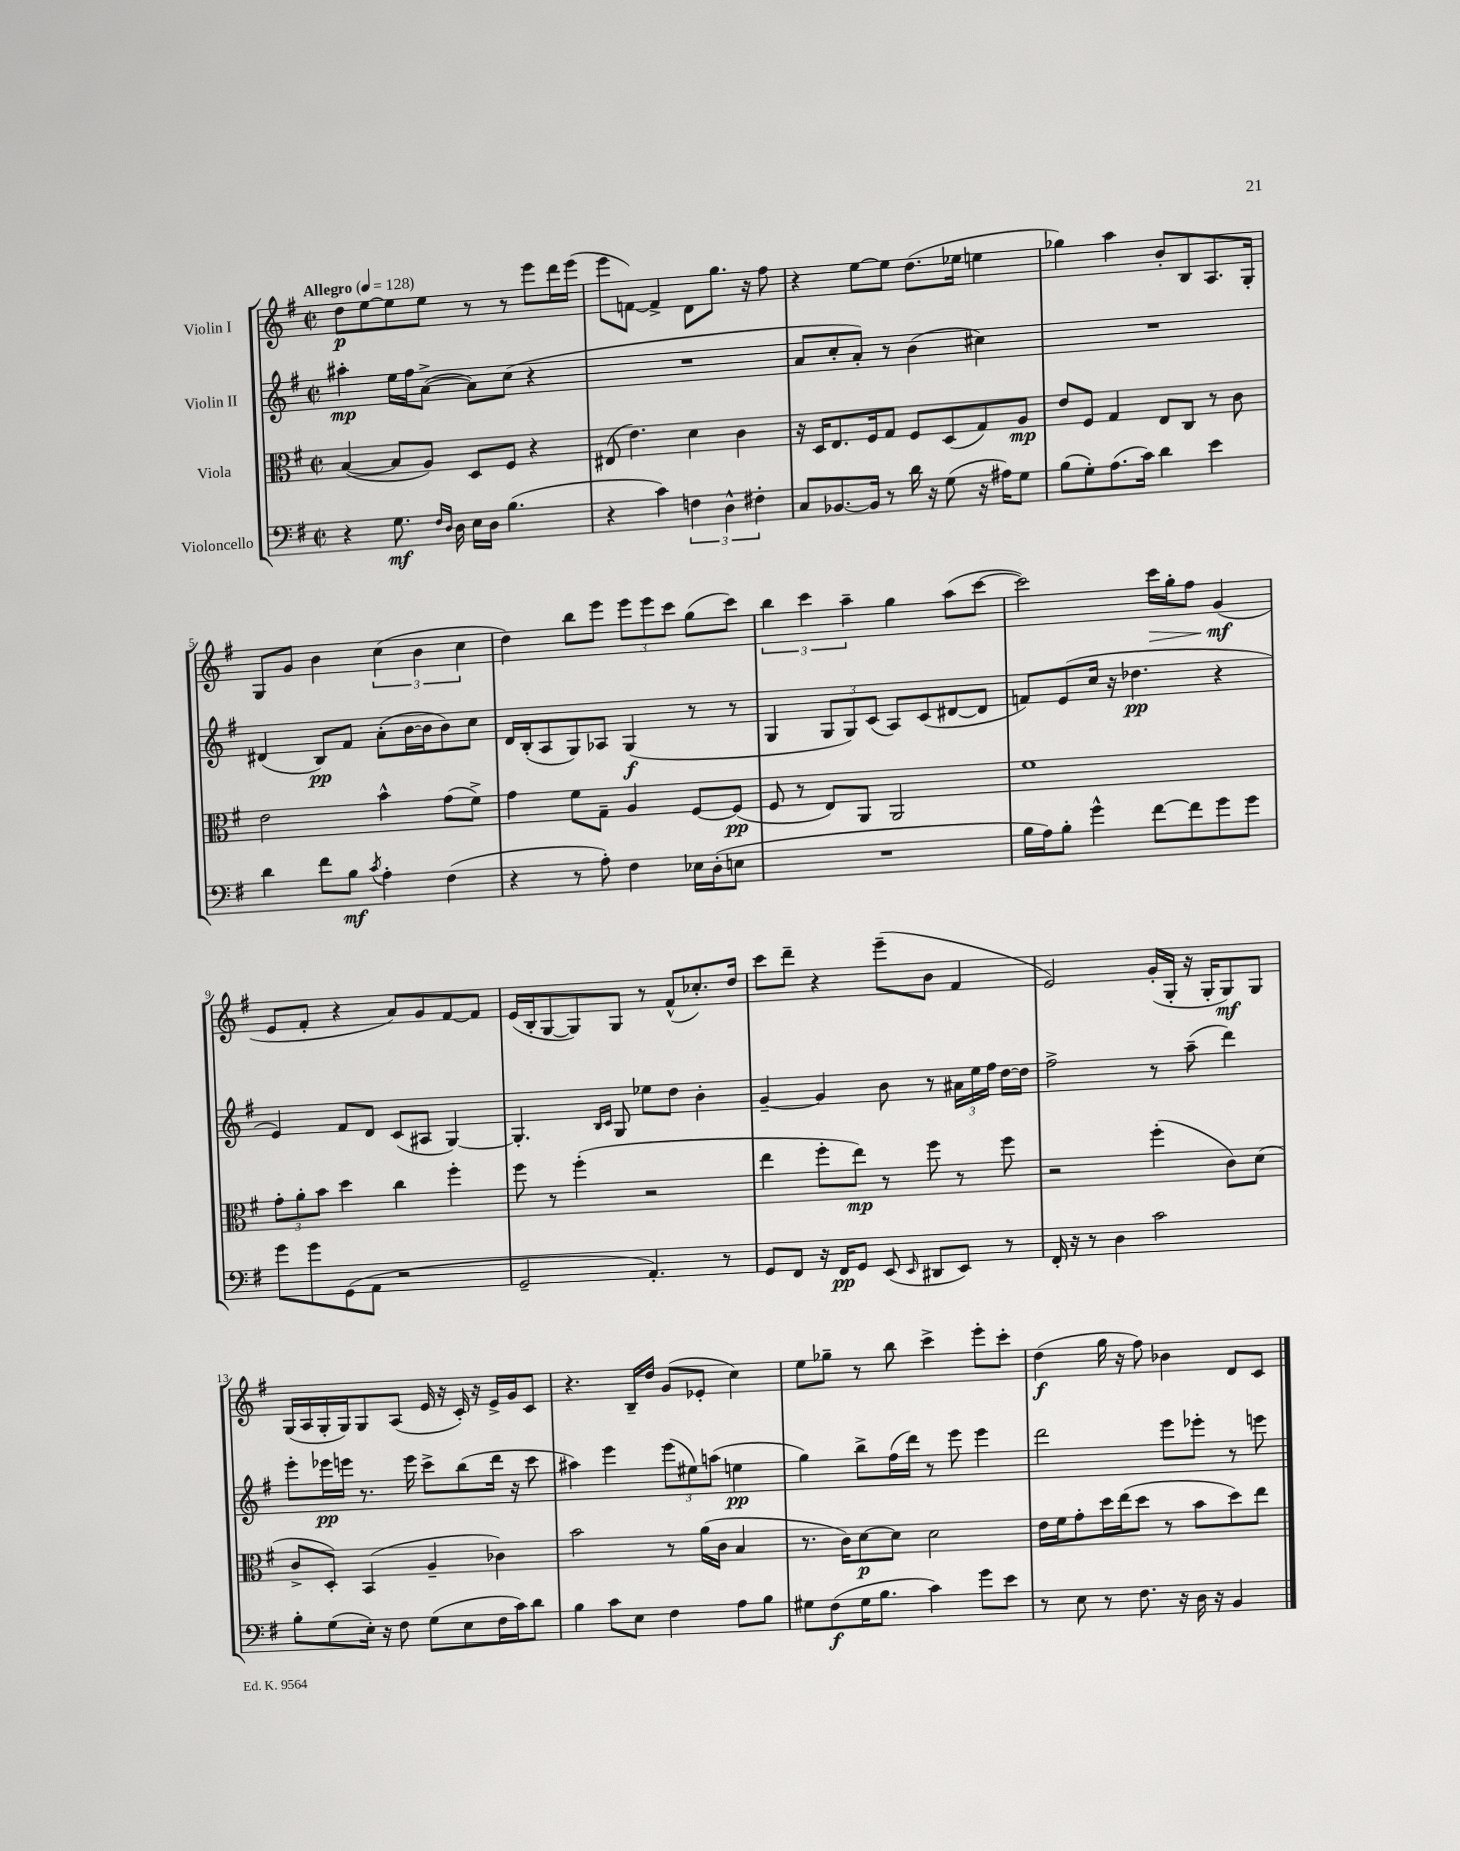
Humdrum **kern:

**kern	**kern	**kern	**kern
*staff4	*staff3	*staff2	*staff1
*clefF4	*clefC3	*clefG2	*clefG2
*k[f#]	*k[f#]	*k[f#]	*k[f#]
*M2/2	*M2/2	*M2/2	*M2/2
*met(c|)	*met(c|)	*met(c|)	*met(c|)
*MM128	*MM128	*MM128	*MM128
4r	([4B/	4aa#'\	8dd\L
.	.	.	[8ee\
8.G\	8B/]L	16ee\LL	8ee\]
.	.	16ff#\J	.
.	8A/J)	([8a^\J	8ee\J
16qqF#/LL	.	.	.
16qqD/JJ	.	.	.
16D\	.	.	.
16E\LL	8D/L	8a\]L)	8r
16D\JJ	.	.	.
(4.B\	8F#/J	(8cc\J	8r
.	4r	4r	8eee\L
.	.	.	16ddd\L
.	.	.	(16eee\JJ
=	=	=	=
4r	(8E#/	1r	8eee\L
.	4.e\)	.	[8f\J)
4c\)	.	.	4f^/]
6F\	4d\	.	8d\L
.	.	.	8.gg\J
6D^^\	.	.	.
.	4c\	.	.
.	.	.	16r
6F#'\	.	.	.
.	.	.	8ff#\
=	=	=	=
8C/L	16r	8a/L	4r
.	16D/LK	.	.
[8.BB-/	8.E/	8cc'/	.
.	.	8a'/J)	[8ee\L
16BB-/]Jk	16F#/k	.	.
8r	8G/J	8r	8ee\]J
16d\	8F#/L	(4b\	(8.dd\L
16r	.	.	.
(8G\	(8D/	.	.
.	.	.	16ee-\Jk
16r	8G/)	4cc#\)	4ee\
16A#\LK)	.	.	.
8G\J	8A/J	.	.
=	=	=	=
(8B\L	8e/L	1r	4gg-\)
8G'\)	8F#/J	.	.
(8.A\	4G/	.	4aa\
16c\Jk)	.	.	.
4d\	8E/L	.	8b'/L
.	8C/J	.	8B/
4e\	8r	.	8.A/
.	8c\	.	.
.	.	.	16G'/Jk
=	=	=	=
4d\	2e\	(4d#/	8G/L
.	.	.	8g/J
8f#\L	.	8B/L)	4b\
8B\J	.	8f#/J	.
8qc/	.	.	.
4A'\	4b^^\	(8a'\L	(6cc\
.	.	[16b\L	.
.	.	.	6b\
.	.	16b\]J	.
(4F#\	(8g\L	8b\)	.
.	.	.	6cc\
.	8f#^\J)	8cc\J	.
=	=	=	=
4r	4g\	16d/LL	4dd\)
.	.	(16B'/J	.
.	.	8A/	.
8r	8f#\L	8G/)	8bb\L
8A'\)	8G~\J	8A-/J	8eee\J
4F#\	4A/	(4G/	12eee\L
.	.	.	12eee\
.	.	.	12ccc\J
16E-\LL	[8F#/L	8r	(8gg\L
(16D'\J	.	.	.
8E\J	(8F#/]J	8r	8ccc\J)
=	=	=	=
1r	8F#/	4G/	6bb\
.	8r	.	.
.	.	.	6ccc\
.	8E/L)	12G/L	.
.	.	12G/)	6aa~\
.	8AA/J	.	.
.	.	(12c/J	.
.	2AA/	8A/L)	4gg\
.	.	(8c/	.
.	.	[8d#/	(8aa\L
.	.	8d#/]J	[8ccc\J
=	=	=	=
16B\LL	1f#	8f/L)	2ccc\])
16A\J)	.	.	.
8B'\J	.	(8e/	.
4g^^\	.	16cc/Jk	.
.	.	16r	.
.	.	4.dd-\	.
[8f#\L	.	.	16ccc\LL
.	.	.	16gg'\J
8f#\]	.	.	8ff#\J
8g\	.	4r	(4g/
8g\J	.	.	.
=	=	=	=
8g\L	12g'\L	4e/)	8e/L
.	12a'\	.	.
8g\	.	.	8f#'/J
.	12b\J	.	.
(8GG\	4dd\	8f#/L	4r
8AA\J	.	8d/J	.
2r	4cc\	(8c/L	8a/L)
.	.	8A#/J	8g/
.	4ff#'\	[4G/)	[8f#/
.	.	.	8f#/]J
=	=	=	=
2GG~/	8ff#\	4.G'/]	(16e/LL
.	.	.	16B'/J
.	8r	.	[8G/
.	(4ff#'\	.	8G/])
.	.	16qqB/LL	.
.	.	16qqc/JJ	.
.	.	8G/	8G/J
4.AA'/)	2r	8ee-\L	8r
.	.	8dd\J	(8f#^^/L
.	.	4b'\	8.cc-'/)
8r	.	.	.
.	.	.	16dd/Jk
=	=	=	=
8GG/L	4ee\	[4g~/	8ccc\L
8FF#/J	.	.	8ddd~\J
16r	8ff#'\L	4g/]	4r
16FF#/LK	.	.	.
8GG/J	8ee\J)	.	.
(8EE/	8r	8b\	(8eee~\L
16qqEE/	.	.	.
8DD#/L	8ff#\	8r	8b\J
8EE/J)	8r	24a#\LL	4f#/
.	.	24ee\	.
.	.	24ff#\JJ	.
8r	8ff#\	[16dd\LL	.
.	.	16dd\]JJ	.
=	=	=	=
16FF#'/	2r	2ff#^\	2e/)
16r	.	.	.
8r	.	.	.
4D\	.	.	.
2c\	(4ff#'\	8r	(16g'/LL
.	.	.	16G'/JJ
.	.	(8aa~\	16r
.	.	.	16G'/LK
.	8c\L)	4ddd\)	8G/)
.	(8d\J	.	8G/J
=	=	=	=
8B'\L	8c^/L	8eee'\L	(16G/LL
.	.	.	16A/
(8G\	8D'/J)	16eee-\L	16G'/
.	.	16eee\JJ	16G/J)
16E'\Jk)	(4BB/	8.r	8G/
16r	.	.	.
8F#\	.	.	(8A/J
.	.	16eee\	.
(8G\L	4A~/	8ccc^\L	16e/
.	.	.	16r
8E\	.	(8bb\	16c'/)
.	.	.	16r
16F#\L	4c-\)	16ddd\Jk	16e^/LL
16c\J)	.	16r	16g/J
8d\J	.	8ccc\	8c/J
=	=	=	=
4B\	2b\	4aa#\)	4.r
8c\L	.	4eee\	.
8E\J	.	.	16B~/LL
.	.	.	16dd/JJ
4F#\	8r	(12eee\L	(8g/L
.	.	12ee#\)	.
.	(16a\LL	.	8e-'/J
.	.	(12aa\J	.
.	16c\JJ	.	.
8A\L	4B/	4ee\	4cc\)
8B\J	.	.	.
=	=	=	=
8G#\L	8.r	4gg\)	8ee\L
(8F#\	.	.	8gg-~\J
.	16c\LK)	.	.
16G#\K	[8d\	8bb^\L	8r
8.B\J	.	.	.
.	8d\]J	(16ff#\L	8bb\
.	.	16ddd\JJ)	.
4c\)	2d\	8r	4ccc^\
.	.	8eee\	.
8g\L	.	4eee\	8eee'\L
8e\J	.	.	8ccc'\J
=	=	=	=
8r	16e\LL	2ddd\	(4dd\
.	16f#\J	.	.
8E\	8g'\	.	.
8r	16dd\L	.	16gg\
.	(16ee\J	.	16r
8.F#\	8dd\J	.	8ff#\)
.	8r	8eee\L	4b-\
16r	.	.	.
16D\	8b\L	8eee-'\J	.
16r	.	.	.
4BB/	8dd\)	8r	8d/L
.	8ee\J	8eee\	8c/J
==	==	==	==
*-	*-	*-	*-
